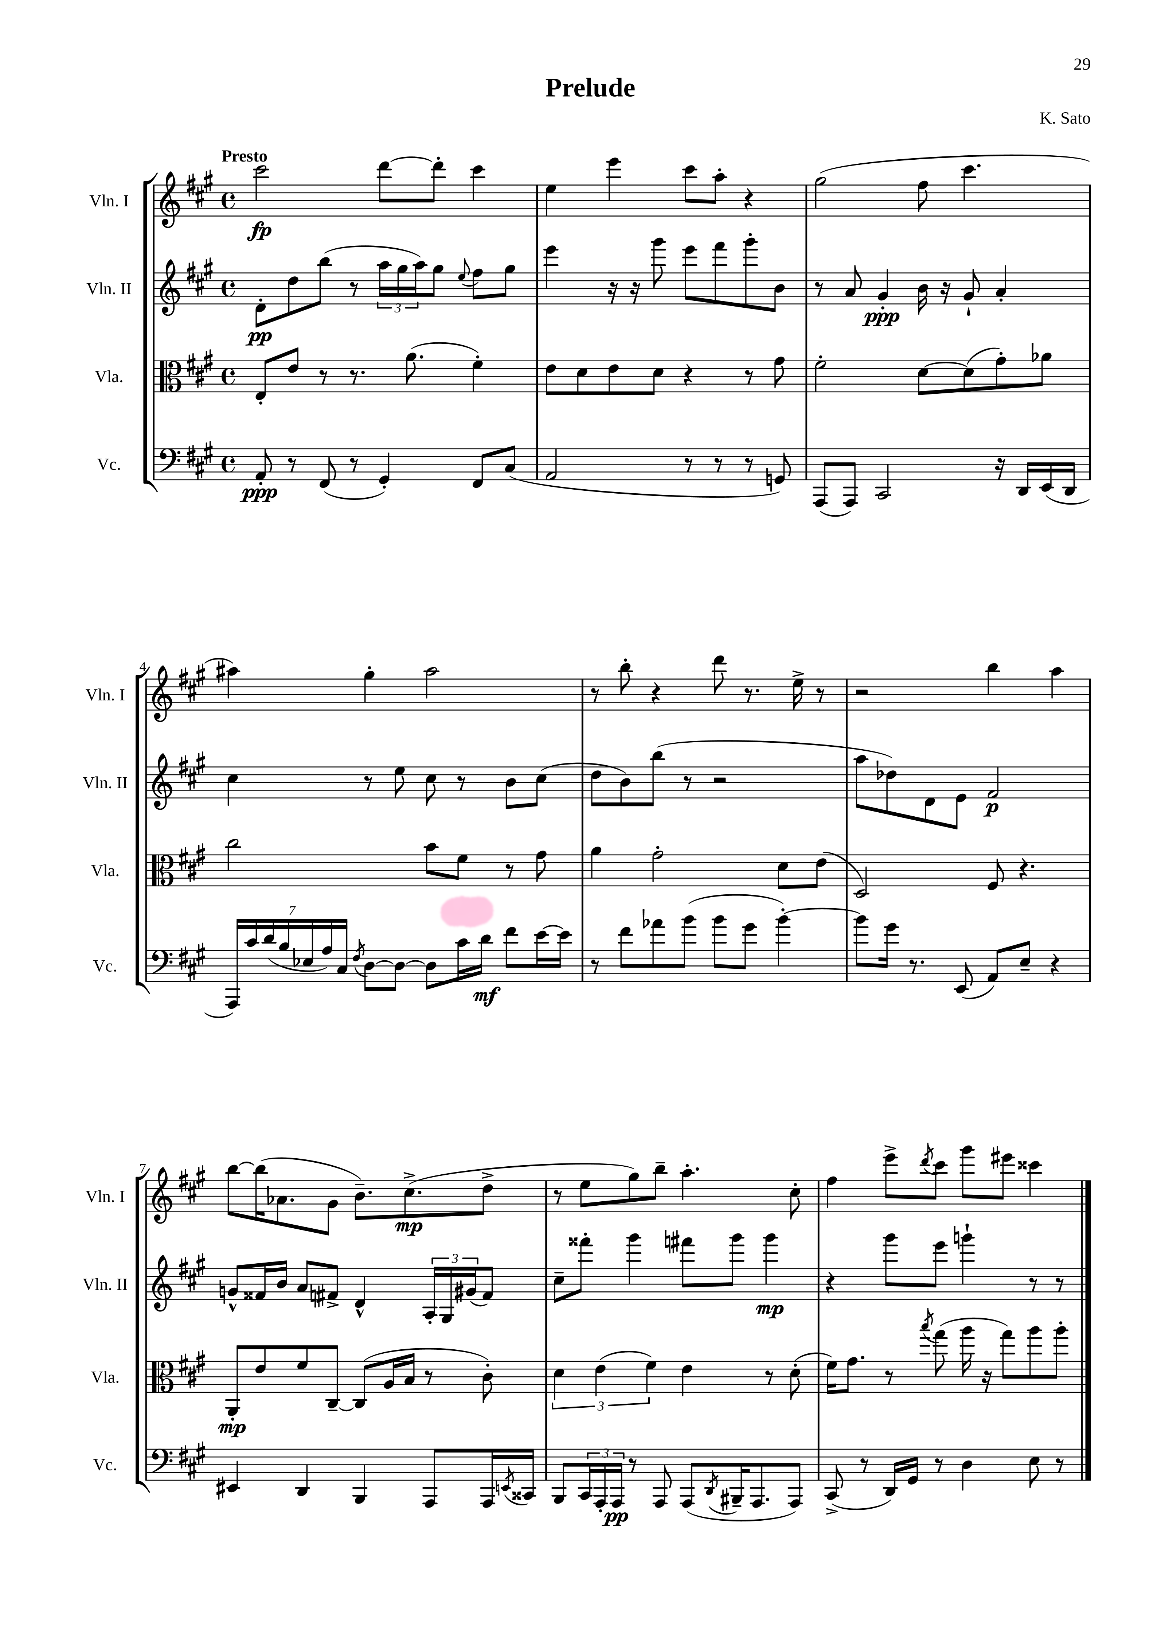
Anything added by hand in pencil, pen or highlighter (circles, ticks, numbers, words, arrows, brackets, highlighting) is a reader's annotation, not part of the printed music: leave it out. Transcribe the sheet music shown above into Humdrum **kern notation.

**kern	**dynam	**kern	**dynam	**kern	**dynam	**kern	**dynam
*part4	*part4	*part3	*part3	*part2	*part2	*part1	*part1
*staff4	*staff4	*staff3	*staff3	*staff2	*staff2	*staff1	*staff1
*I"Vc.	*	*I"Vla.	*	*I"Vln. II	*	*I"Vln. I	*
*I'Vc.	*	*I'Vla.	*	*I'Vln. II	*	*I'Vln. I	*
*clefF4	*	*clefC3	*	*clefG2	*	*clefG2	*
*k[f#c#g#]	*	*k[f#c#g#]	*	*k[f#c#g#]	*	*k[f#c#g#]	*
*M4/4	*	*M4/4	*	*M4/4	*	*M4/4	*
*met(c)	*	*met(c)	*	*met(c)	*	*met(c)	*
=1	=1	=1	=1	=1	=1	=1	=1
!	!	!	!	!	!	!LO:TX:a:B:t=Presto	!
8AA'/	ppp	8E'/L	.	8d'\L	pp	2ccc#\	fp
8r	.	8e/J	.	8dd\	.	.	.
(8FF#/	.	8r	.	(8bb\J	.	.	.
8r	.	8.r	.	8r	.	.	.
4GG#'/)	.	.	.	24aa\LL	.	[8ddd\L	.
.	.	.	.	24gg#\	.	.	.
.	.	(8.a\	.	.	.	.	.
.	.	.	.	24aa\J)	.	.	.
.	.	.	.	8gg#\J	.	8ddd'\J]	.
.	.	.	.	8qqee/	.	.	.
8FF#/L	.	4f#'\)	.	8ff#\L	.	4ccc#\	.
(8C#/J	.	.	.	8gg#\J	.	.	.
=2	=2	=2	=2	=2	=2	=2	=2
2AA/	.	8e\L	.	4eee\	.	4ee\	.
.	.	8d\	.	.	.	.	.
.	.	8e\	.	16r	.	4eee\	.
.	.	.	.	16r	.	.	.
.	.	8d\J	.	8ggg#\	.	.	.
8r	.	4r	.	8eee\L	.	8ccc#\L	.
8r	.	.	.	8fff#\	.	8aa'\J	.
8r	.	8r	.	8ggg#'\	.	4r	.
8GGn/)	.	8g#\	.	8b\J	.	.	.
=3	=3	=3	=3	=3	=3	=3	=3
(8AAA/L	.	2f#'\	.	8r	.	(2gg#\	.
8AAA/J)	.	.	.	8a/	.	.	.
2CC#/	.	.	.	4g#'/	ppp	.	.
.	.	[8d\L	.	16b\	.	8ff#\	.
.	.	.	.	16r	.	.	.
.	.	(8d\]	.	8g#`/	.	4.ccc#\	.
16r	.	8g#'\)	.	4a'/	.	.	.
16DD/LL	.	.	.	.	.	.	.
(16EE/	.	8a-X\J	.	.	.	.	.
16DD/JJ	.	.	.	.	.	.	.
!!LO:LB:g=z
=4	=4	=4	=4	=4	=4	=4	=4
28AAA/LL)	.	2cc#\	.	4cc#\	.	4aa#X\)	.
28c#/	.	.	.	.	.	.	.
(28d/	.	.	.	.	.	.	.
28B/	.	.	.	.	.	.	.
28E-X/	.	.	.	.	.	.	.
28A/)	.	.	.	.	.	.	.
28C#/JJ	.	.	.	.	.	.	.
8qF#/	.	.	.	.	.	.	.
[8D\L	.	.	.	8r	.	4gg#'\	.
8D\J_	.	.	.	8ee\	.	.	.
8D\L]	.	8b\L	.	8cc#\	.	2aa#\	.
16c#\L	.	8f#\J	.	8r	.	.	.
16d\JJ	mf	.	.	.	.	.	.
8f#\L	.	8r	.	8b\L	.	.	.
[16e\L	.	8g#\	.	(8cc#\J	.	.	.
16e\JJ]	.	.	.	.	.	.	.
=5	=5	=5	=5	=5	=5	=5	=5
8r	.	4a\	.	8dd\L	.	8r	.
8f#\L	.	.	.	8b\)	.	8bb'\	.
8a-X\	.	2g#'\	.	(8bb\J	.	4r	.
(8b\J	.	.	.	8r	.	.	.
8b\L	.	.	.	2r	.	8ddd\	.
8g#\J	.	.	.	.	.	8.r	.
[4b'\)	.	8d\L	.	.	.	.	.
.	.	.	.	.	.	16ee^\	.
.	.	(8e\J	.	.	.	8r	.
=6	=6	=6	=6	=6	=6	=6	=6
8b\L]	.	2D/)	.	8aa\L	.	2r	.
16g#\Jk	.	.	.	8dd-X\)	.	.	.
8.r	.	.	.	.	.	.	.
.	.	.	.	8d\	.	.	.
(8EE/	.	.	.	8e\J	.	.	.
8AA/L)	.	8F#/	.	2f#/	p	4bb\	.
8E~/J	.	4.r	.	.	.	.	.
4r	.	.	.	.	.	4aa\	.
!!LO:LB:g=z
=7	=7	=7	=7	=7	=7	=7	=7
4EE#X/	.	8AA'/L	mp	8gn^^/L	.	[8bb\L	.
.	.	8e/	.	16f##X/L	.	(16bb\K]	.
.	.	.	.	16b/JJ	.	8.a-X\	.
4DD/	.	8f#/	.	8a/L	.	.	.
.	.	[8C#~/J	.	8f#X^/J	.	8g#\J	.
4BBB/	.	(8C#/L]	.	4d^^/	.	8.b~\L)	.
.	.	16A/L	.	.	.	.	.
.	.	16B/JJ	.	.	.	(8.cc#^\	mp
8AAA/L	.	8r	.	24A'/LL	.	.	.
.	.	.	.	24G#/	.	.	.
.	.	.	.	(24g#X/J	.	.	.
16AAA/L	.	8c#'\)	.	8f#/J)	.	8dd^\J	.
8qEEn/	.	.	.	.	.	.	.
16CC##X/JJ	.	.	.	.	.	.	.
=8	=8	=8	=8	=8	=8	=8	=8
8BBB/L	.	6d\	.	8cc#~\L	.	8r	.
24CC#/L	.	.	.	8fff##X'\J	.	8ee\L	.
24AAA'/	.	(6e\	.	.	.	.	.
24AAA/JJ	pp	.	.	.	.	.	.
8r	.	.	.	4ggg#\	.	8gg#\)	.
.	.	6f#\)	.	.	.	.	.
8AAA/	.	.	.	.	.	8bb~\J	.
(8AAA/L	.	4e\	.	8fff#X\L	.	4.aa'\	.
8qDD/	.	.	.	.	.	.	.
16BBB#X~/K	.	.	.	8ggg#\J	.	.	.
8.AAA/	.	.	.	.	.	.	.
.	.	8r	.	4ggg#\	mp	.	.
8AAA/J)	.	(8d'\	.	.	.	8cc#'\	.
=9	=9	=9	=9	=9	=9	=9	=9
(8CC#^/	.	16f#\KL)	.	4r	.	4ff#\	.
.	.	8.g#\J	.	.	.	.	.
8r	.	.	.	.	.	.	.
16DD/LL)	.	8r	.	8ggg#\L	.	8eee^\L	.
16GG#/JJ	.	.	.	.	.	.	.
.	.	8qbb/	.	.	.	8qddd/	.
8r	.	(8gg#\	.	8eee\J	.	8ccc#\J	.
4D\	.	16aa\	.	4gggn`\	.	8ggg#\L	.
.	.	16r	.	.	.	.	.
.	.	8gg#\L)	.	.	.	8eee#X\J	.
8E\	.	8aa\	.	8r	.	4ccc##X\	.
8r	.	8aa'\J	.	8r	.	.	.
==	==	==	==	==	==	==	==
*-	*-	*-	*-	*-	*-	*-	*-
